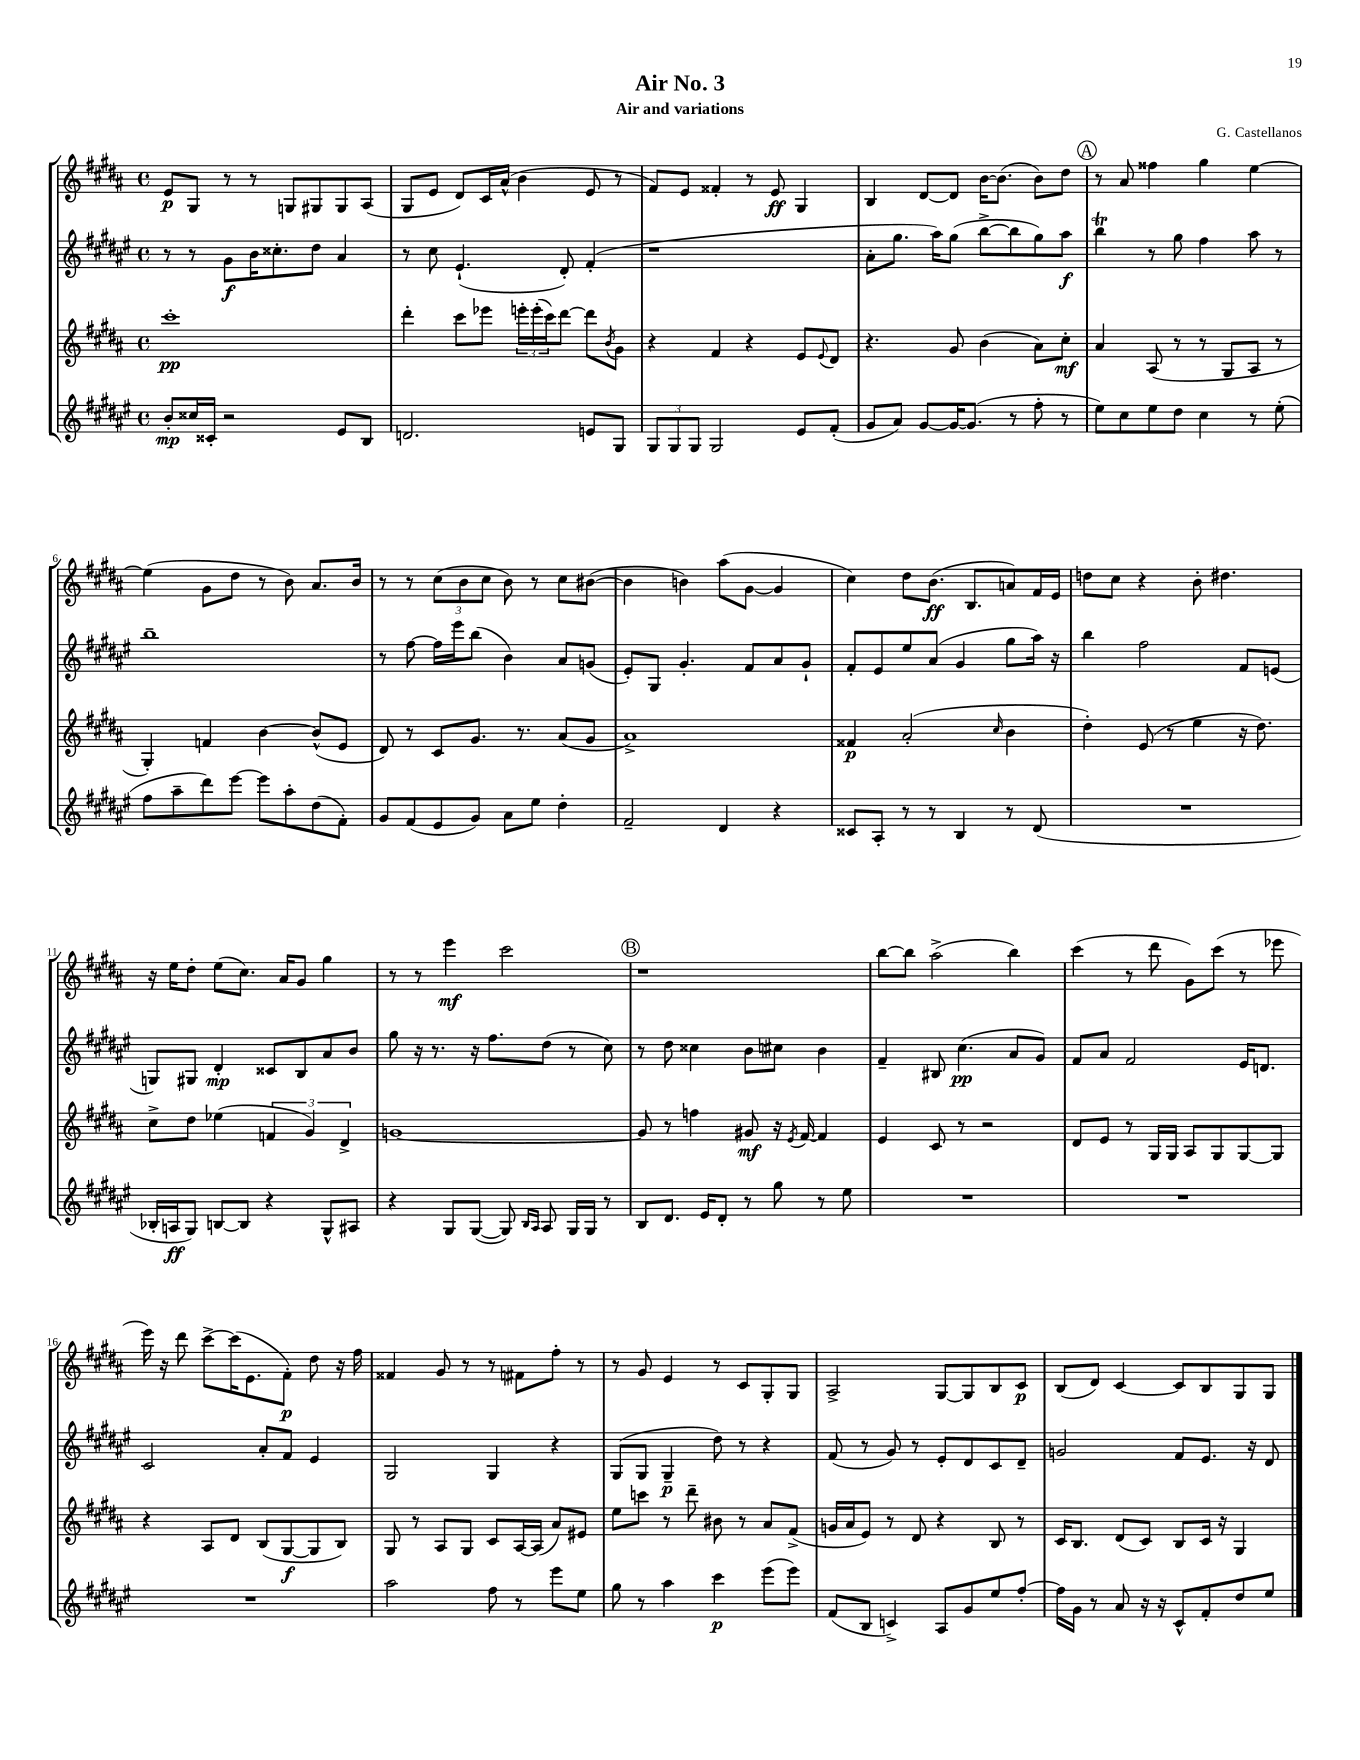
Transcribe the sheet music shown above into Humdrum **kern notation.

**kern	**kern	**kern	**kern
*staff4	*staff3	*staff2	*staff1
*clefG2	*clefG2	*clefG2	*clefG2
*k[f#c#g#d#a#e#]	*k[f#c#g#d#a#]	*k[f#c#g#d#a#e#]	*k[f#c#g#d#a#]
*M4/4	*M4/4	*M4/4	*M4/4
*met(c)	*met(c)	*met(c)	*met(c)
8b'	1ccc#'	8r	8e
16cc##	.	8r	8G#
16c##'	.	.	.
2r	.	8g#	8r
.	.	16b	8r
.	.	8.cc##'	.
.	.	.	8G
.	.	8dd#	8G#
8e#	.	4a#	8G#
8B	.	.	(8A#
=	=	=	=
2.d	4ddd#'	8r	8G#
.	.	8cc#	8e
.	8ccc#	(4.e#`	8d#)
.	8eee-	.	16c#
.	.	.	(16a#^^
.	24eee'	.	4b
.	(24eee'	.	.
.	24ccc#)	.	.
.	[8ddd#	8d#')	.
8e	8ddd#]	(4f#'	8e
.	8qb	.	.
8G#	8g#	.	8r
=	=	=	=
12G#	4r	1r	8f#)
12G#	.	.	.
.	.	.	8e
12G#	.	.	.
2G#	4f#	.	4f##'
.	4r	.	8r
.	.	.	8e
8e#	8e	.	4G#
.	8qqe	.	.
(8f#'	8d#	.	.
=	=	=	=
8g#	4.r	8a#'	4B
8a#)	.	8.gg#	.
[8g#	.	.	[8d#
.	.	16aa#)	.
16g#_	8g#	(8gg#	8d#]
(8.g#]	.	.	.
.	(4b	[8bb^	[16b
.	.	.	(8.b]
8r	.	8bb]	.
8ff#'	8a#)	8gg#)	8b)
8r	8cc#'	8aa#	8dd#
=	=	=	=
8ee#)	4a#	4bb	8r
8cc#	.	.	8a#
8ee#	(8A#	8r	4ff##
8dd#	8r	8gg#	.
4cc#	8r	4ff#	4gg#
.	8G#	.	.
8r	8A#	8aa#	[4ee
(8ee#'	8r	8r	.
=	=	=	=
8ff#	4G#')	1bb~	(4ee]
8aa#~	.	.	.
8ddd#)	4f	.	8g#
[8eee#	.	.	8dd#
8eee#]	[4b	.	8r
8aa#'	.	.	8b)
(8dd#	(8b^^]	.	8.a#
8f#')	8e	.	.
.	.	.	16b
=	=	=	=
8g#	8d#)	8r	8r
(8f#	8r	[8ff#	8r
8e#	8c#	16ff#]	(12cc#
.	.	16eee#	.
.	.	.	12b
8g#)	8.g#	(8bb	.
.	.	.	12cc#
8a#	.	4b)	8b)
.	8.r	.	.
8ee#	.	.	8r
4dd#'	(8a#	8a#	8cc#
.	8g#	(8g	([8b#
=	=	=	=
2f#~	1a#^)	8e#')	4b#]
.	.	8G#	.
.	.	4.g#'	4b)
4d#	.	.	(8aa#
.	.	8f#	[8g#
4r	.	8a#	4g#]
.	.	8g#`	.
=	=	=	=
8c##	4f##	8f#'	4cc#)
8A#'	.	8e#	.
8r	(2a#'	8ee#	8dd#
8r	.	(8a#	(8.b
4B	.	4g#	.
.	.	.	8.B
.	16qqcc#	.	.
8r	4b	8gg#	8a)
(8d#	.	16aa#)	16f#
.	.	16r	16e
=	=	=	=
1r	4dd#')	4bb	8dd
.	.	.	8cc#
.	(8e	2ff#	4r
.	8r	.	.
.	4ee	.	8b'
.	.	.	4.dd#
.	16r	8f#	.
.	8.dd#)	.	.
.	.	(8e	.
=	=	=	=
16B-'	8cc#^	8G)	16r
16A	.	.	16ee
8G#)	8dd#	8G#	8dd#'
[8B	(4ee-	4d#'	(8ee
8B]	.	.	8.cc#)
4r	6f	8c##	.
.	.	.	16a#
.	.	8B	8g#
.	6g#)	.	.
8G#^^	.	8a#	4gg#
.	6d#^	.	.
8A#	.	8b	.
=	=	=	=
4r	[1g	8gg#	8r
.	.	16r	8r
.	.	8.r	.
8G#	.	.	4eee
([8G#	.	16r	.
.	.	8.ff#	.
8G#])	.	.	2ccc#
16qqB	.	.	.
16qqA#	.	.	.
8A#	.	(8dd#	.
16G#	.	8r	.
16G#	.	.	.
8r	.	8cc#)	.
=	=	=	=
8B	8g]	8r	1r
8.d#	8r	8dd#	.
.	4ff	4cc##	.
16e#	.	.	.
8d#'	.	.	.
8r	8g#	8b	.
8gg#	16r	8cc#	.
.	8qe	.	.
.	[16f#	.	.
8r	4f#]	4b	.
8ee#	.	.	.
=	=	=	=
1r	4e	4f#~	[8bb
.	.	.	8bb]
.	8c#	8B#	(2aa#^
.	8r	(4.cc#	.
.	2r	.	.
.	.	8a#	4bb)
.	.	8g#)	.
=	=	=	=
1r	8d#	8f#	(4ccc#
.	8e	8a#	.
.	8r	2f#	8r
.	16G#	.	8ddd#
.	16G#	.	.
.	8A#	.	8g#)
.	8G#	.	(8ccc#
.	[8G#	16e#	8r
.	.	8.d	.
.	8G#]	.	8eee-
=	=	=	=
1r	4r	2c#	16eee)
.	.	.	16r
.	.	.	8ddd#
.	8A#	.	[8ccc#^
.	8d#	.	(16ccc#]
.	.	.	8.e
.	(8B	8a#'	.
.	[8G#	8f#	8f#')
.	8G#]	4e#	8dd#
.	8B)	.	16r
.	.	.	16ff#
=	=	=	=
2aa#	8G#	2G#	4f##
.	8r	.	.
.	8A#	.	8g#
.	8G#	.	8r
8ff#	8c#	4G#	8r
8r	[16A#	.	8f#
.	(16A#]	.	.
8eee#	8a#)	4r	8ff#'
8ee#	8e#	.	8r
=	=	=	=
8gg#	8ee	(8G#	8r
8r	8ccc	8G#	8g#
4aa#	8r	4G#~	4e
.	8ddd#~	.	.
4ccc#	8b#	8dd#)	8r
.	8r	8r	8c#
(8eee#	8a#	4r	8G#'
8eee#)	(8f#^	.	8G#
=	=	=	=
(8f#	16g	(8f#	2A#^
.	16a#	.	.
8B	8e)	8r	.
4c^)	8r	8g#)	.
.	8d#	8r	.
8A#	4r	8e#'	[8G#
8g#	.	8d#	8G#]
8ee#	8B	8c#	8B
[8ff#'	8r	8d#~	8c#
=	=	=	=
16ff#]	16c#	2g	(8B
16g#	8.B	.	.
8r	.	.	8d#)
8a#	(8d#	.	[4c#
16r	8c#)	.	.
16r	.	.	.
8c#^^	8B	8f#	8c#]
8f#'	16c#	8.e#	8B
.	16r	.	.
8dd#	4G#	.	8G#
.	.	16r	.
8ee#	.	8d#	8G#
==	==	==	==
*-	*-	*-	*-
